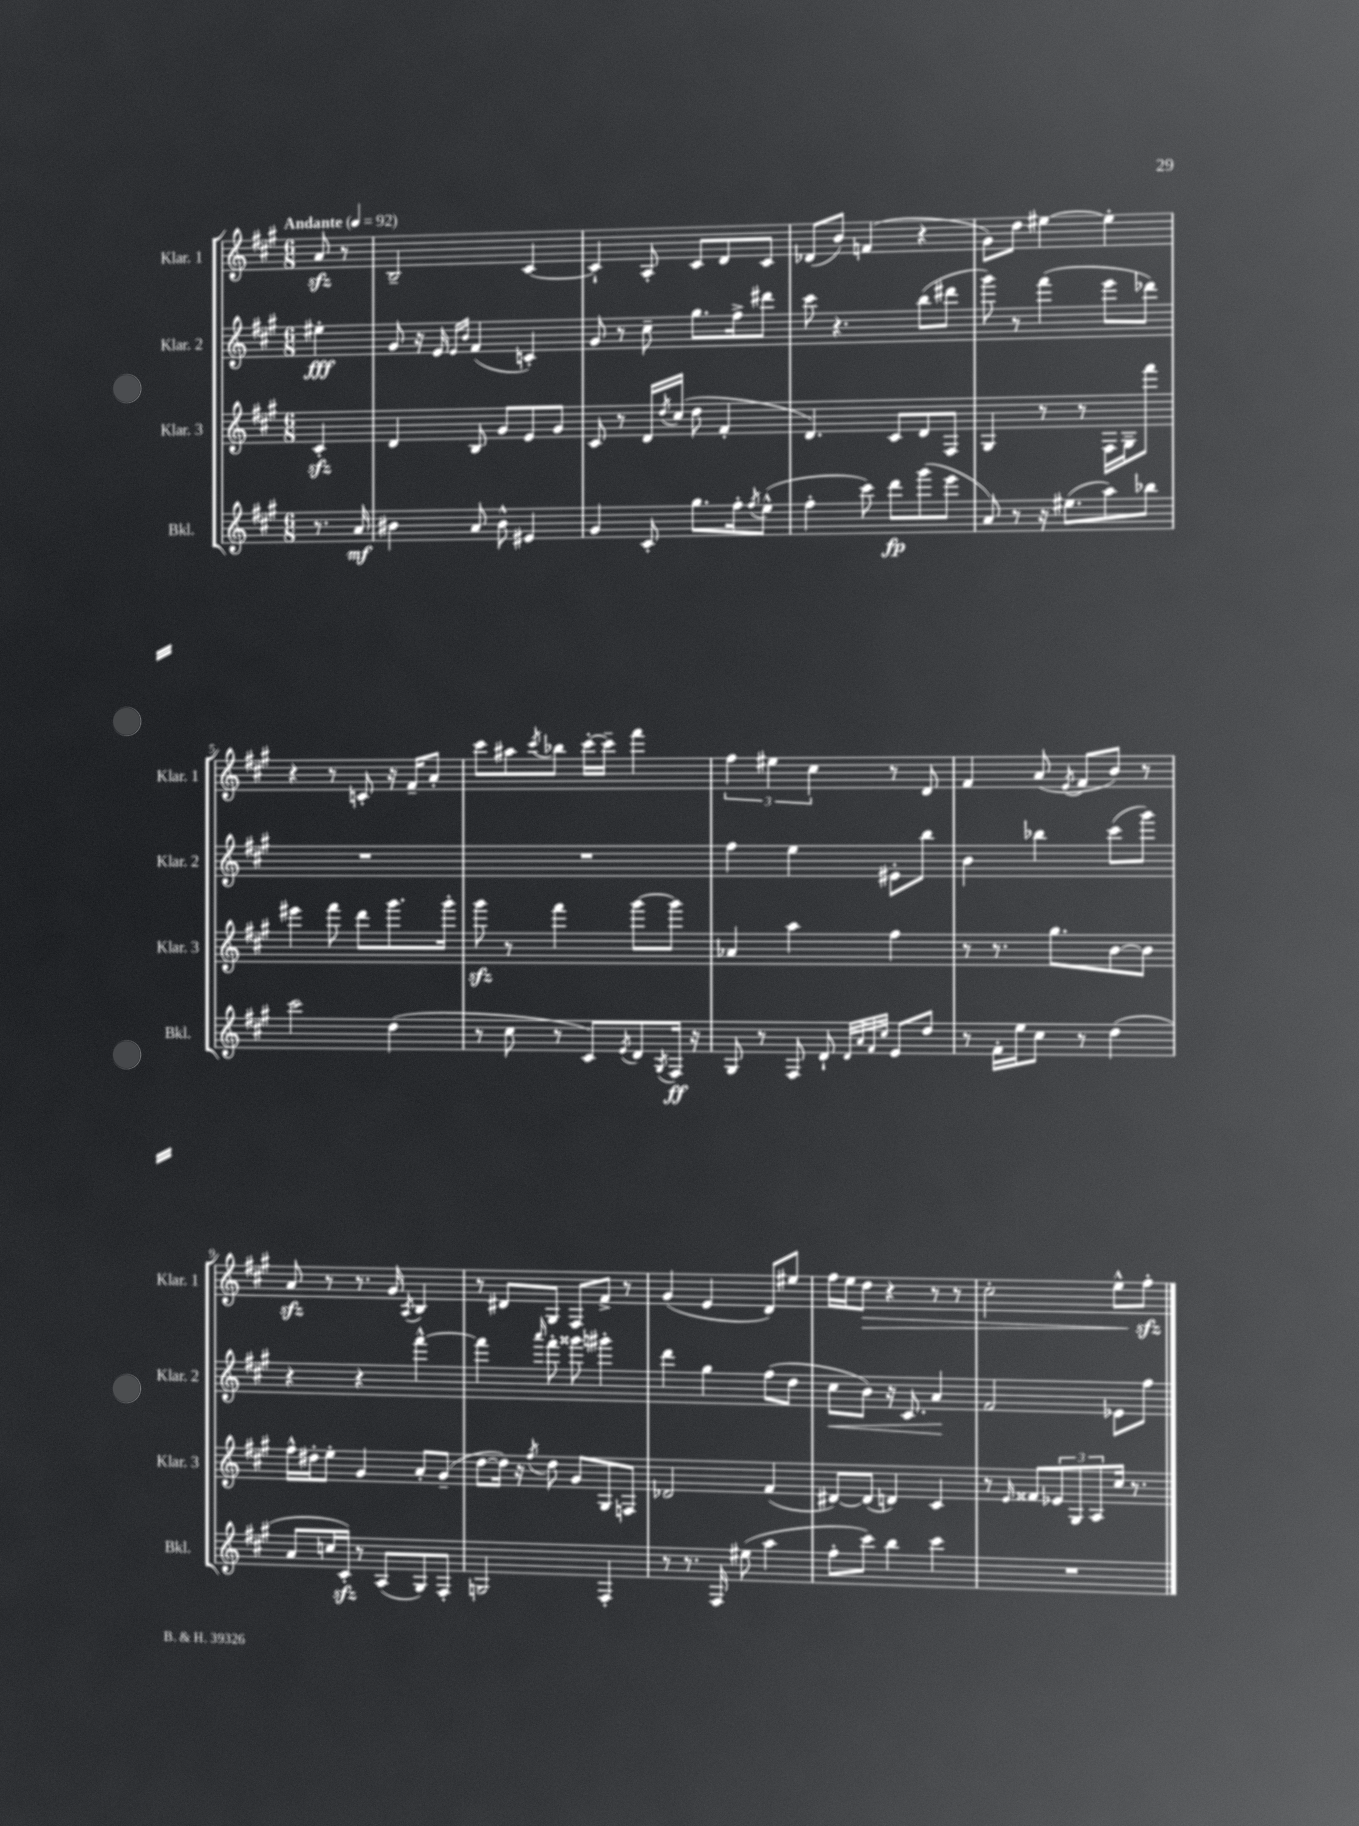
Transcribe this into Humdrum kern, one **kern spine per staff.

**kern	**kern	**kern	**kern
*staff4	*staff3	*staff2	*staff1
*clefG2	*clefG2	*clefG2	*clefG2
*k[f#c#g#]	*k[f#c#g#]	*k[f#c#g#]	*k[f#c#g#]
*M6/8	*M6/8	*M6/8	*M6/8
*MM92	*MM92	*MM92	*MM92
8.r	4c#'	4ee#'	8a
.	.	.	8r
16a	.	.	.
=	=	=	=
4b#	4d	8g#	2B~
.	.	16r	.
.	.	16e	.
.	.	16qqe	.
.	.	16qqb	.
8a	8B	(4f#	.
8b#^^	8g#	.	.
4e#	8e	4c')	[4c#
.	8g#	.	.
=	=	=	=
4g#	8c#	8g#	4c#`]
.	8r	8r	.
8c#'	16d	8cc#~	8A'
.	8qdd	.	.
.	(16cc#	.	.
8.gg#	8dd	8.gg#	8c#
.	4f#'	.	8d
16ff#'	.	16ff#^	.
8qff#	.	.	.
(8ee^^	.	8ddd#	8c#
=	=	=	=
4ff#'	4.d)	8ccc#	(8d-
.	.	4.r	8b)
8ccc#)	.	.	(4f
8ddd	8c#	.	.
(8ggg#	8d	(8bb	4r
8eee	8F#	8ddd#	.
=	=	=	=
8a)	4G#	8ggg#)	8g#)
8r	.	8r	8dd
16r	8r	(4fff#	[4ee#
(8.ee#	.	.	.
.	8r	.	.
8aa)	16F#	8eee	4ee#']
.	16G#~	.	.
8bb-	8fff#	8ddd-)	.
=	=	=	=
2ccc#	4eee#	2.r	4r
.	8fff#	.	8r
.	8ddd	.	8c'
(4dd	8.ggg#	.	16r
.	.	.	16f#~
.	.	.	8a'
.	16ggg#'	.	.
=	=	=	=
8r	8ggg#	2.r	8ccc#
8cc#	8r	.	8aa#
.	.	.	8qccc#
8r	4fff#	.	8bb-
8c#)	.	.	[16ccc#'
.	.	.	16ccc#~]
8qe	.	.	.
8d	[8ggg#	.	4fff#
8qG#	.	.	.
16F#	8ggg#]	.	.
16r	.	.	.
=	=	=	=
8G#	4a-	4ff#	6ff#
8r	.	.	.
.	.	.	6ee#
8F#	4aa	4ee	.
.	.	.	6cc#
8d`	.	.	.
32qqd	.	.	.
32qqa	.	.	.
32qqf#	.	.	.
32qqcc#	.	.	.
8e	4ff#	8e#'	8r
8dd	.	8bb	8d
=	=	=	=
8r	8r	4b	4f#
16f#'	8.r	.	.
16ee	.	.	.
8cc#	.	4bb-	(8a
.	8.gg#	.	.
.	.	.	8qe
8r	.	.	8f#
(4dd	[8b	(8ccc#	8b)
.	8b]	8ggg#)	8r
=	=	=	=
8a	16ff#^^	4r	8a
.	16dd#'	.	.
16cc	8ee'	.	8r
16c#')	.	.	.
8r	4g#	4r	8.r
(8A	.	.	.
.	.	.	16g#
.	.	.	8qA
8G#)	8a'	[4fff#^^	4B
8F#'	(8g#~	.	.
=	=	=	=
2G	[8dd	4fff#]	8r
.	16dd])	.	8d#
.	16r	.	.
.	8qff#	16qqaaa	.
.	8dd	8fff#'	8G#
.	8g#	8ggg##	8F#
4F#'	8G#	4ggg#'	8f#^
.	8F	.	8r
=	=	=	=
8r	2d-	4ddd	(4g#
8.r	.	.	.
.	.	4gg#	4e
16F#	.	.	.
(8ee#	.	.	.
4aa	(4f#	(8ff#	8d)
.	.	8dd	8ee#
=	=	=	=
8ff#'	[8d#)	8cc#	16ff#
.	.	.	16ee
8ccc#)	(8d#]	8b)	8dd
4bb	4d)	16r	4r
.	.	8.c#	.
4ccc#	4c#	4a	8r
.	.	.	8r
=	=	=	=
2.r	8r	2f#	2cc#'
.	16qqe	.	.
.	8f##	.	.
.	12e-	.	.
.	12G#	.	.
.	12A	.	.
.	16cc#	8e-	8ee^^
.	8.r	.	.
.	.	8ff#	8ff#'
==	==	==	==
*-	*-	*-	*-
